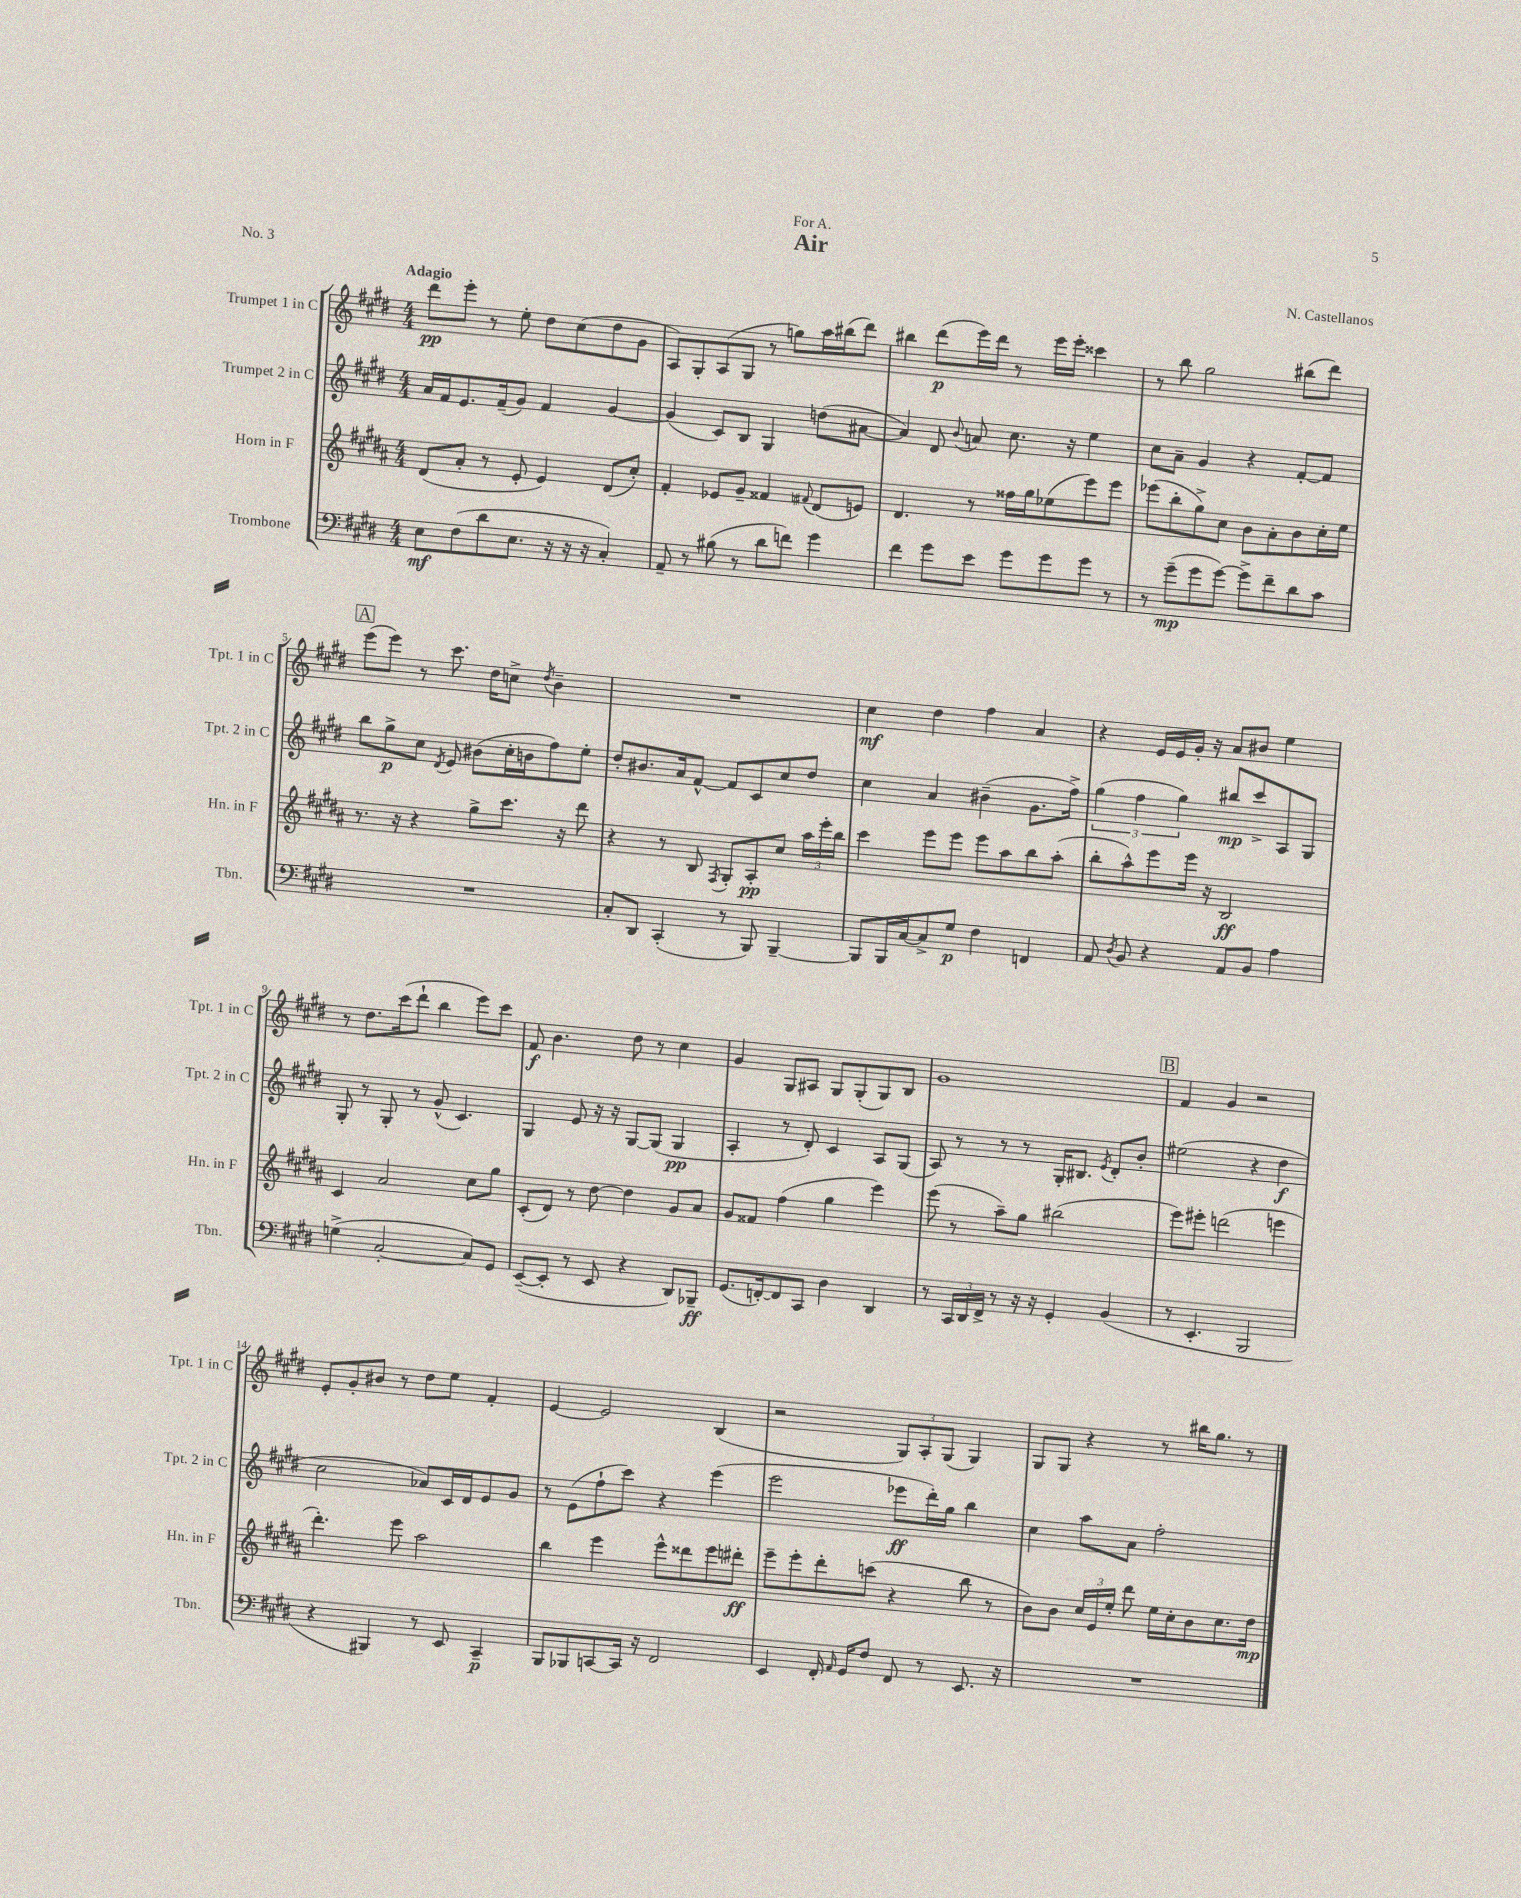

**kern	**kern	**kern	**kern
*staff4	*staff3	*staff2	*staff1
*clefF4	*clefG2	*clefG2	*clefG2
*k[f#c#g#d#]	*k[f#c#g#d#a#]	*k[f#c#g#d#]	*k[f#c#g#d#]
*M4/4	*M4/4	*M4/4	*M4/4
8E\L	(8d#/L	16a/LL	8ddd#\L
.	.	16f#/J	.
(8F#\	8a#'/J	8.e/	8eee'\J
8d#\	8r	.	8r
.	.	(16f#~/k	.
8.E\J	8e'/	8g#/J)	8ee'\
.	4e/)	4f#/	8dd#\L
16r	.	.	.
16r	.	.	(8cc#\
16r	.	.	.
4C#'/)	(8d#/L	[4g#/	8dd#\
.	8cc#'/J)	.	8g#\J
=	=	=	=
8AA~/	4f#'/	(4g#/]	8A/L)
8r	.	.	8G#'/
(8B#\	8e-/L	8c#/L)	(8A/
8r	8g#~/J	8B/J	8G#/J
8d#\L	4f##/	4G#/	8r
8f\J)	.	.	8gg\L)
.	8qqf#/	.	.
4g#\	(8d#/L	(8dd\L	16aa\L
.	.	.	(16bb#\J
.	8e/J)	[8a#\J	8ddd#\J)
=	=	=	=
4f#\	4.d#/	4a#/])	4bb#\
8g#\L	.	8d#/	(8ddd#\L
.	.	8qqb/	.
8e\J	8r	8a/	16eee\L)
.	.	.	16ddd#\JJ
8g#\L	16ff##\LL	8.cc#\	8r
.	16gg#\J	.	.
8g#\	(8ee-\	.	16eee\LL
.	.	16r	16eee'\JJ
8g#\J	8eee\)	4ee\	4ccc##\
8r	8eee\J	.	.
=	=	=	=
8r	(8eee-\L	8cc#\L	8r
(8g#~\L	8bb'\	8a~\J	8bb\
8g#\	8gg#^\)	4g#/	2gg#\
[8g#\J)	8cc#\J	.	.
8g#^\]L	8b\L	4r	.
8f#~\	8a#'\	.	.
8d#\	8b\	[8f#'/L	(8bb#\L
8c#\J	16cc#'\L	8f#/]J	8ddd#\J)
.	16ee\JJ	.	.
=	=	=	=
1r	8.r	8bb\L	(8eee\L
.	.	8gg#^\	8eee\J)
.	16r	.	.
.	4r	8cc#\J	8r
.	.	8qd#/	.
.	.	8e/	8.ccc#\
.	8gg#^\L	(8b#\L	.
.	.	.	16dd#\LK
.	8.ccc#\J	16cc#'\L	8cc^\J
.	.	16b\J	.
.	.	.	8qdd#/
.	.	8ff#\)	4b~\
.	16r	.	.
.	8ddd#\	8ee'\J	.
=	=	=	=
8C#'/L	4r	8dd#'/L	1r
8DD#/J	.	8.b#/	.
(4CC#'/	8r	.	.
.	.	16a/k	.
.	8B/	[8f#^^/J	.
.	8qF#/	.	.
8r	8G#'/L	8f#/]L	.
8BBB/)	8A#'/	8c#/	.
[4BBB~/	8cc#/J	8cc#/	.
.	24aa#\LL	8dd#/J	.
.	24eee'\	.	.
.	24bb\JJ	.	.
=	=	=	=
8BBB/]L	4ccc#\	4cc#\	4cc#\
16BBB/L	.	.	.
[16C#/J	.	.	.
8C#^/]	8eee\L	4a/	4dd#\
8G#/J	8eee\J	.	.
4F#\	8eee\L	(4b#~\	4ff#\
.	8aa#\	.	.
4FF/	8bb\	8.g#\L	4a/
.	(8aa#'\J	.	.
.	.	16ff#^\Jk)	.
=	=	=	=
8AA/	8bb'\L	(6gg#\	4r
8qD#/	.	.	.
8BB/	8aa#^^\)	.	.
.	.	6ff#\	.
4r	8eee\	.	16e/LL
.	.	.	16e/
.	.	6gg#\)	.
.	16eee\Jk	.	16g#'/JJ
.	16r	.	16r
8AA/L	2B/	8bb#/L	8a/L
8BB/J	.	8ccc#^/	8b#/J
4A\	.	8A/	4ee\
.	.	8G#/J	.
=	=	=	=
(4G^\	4c#/	8G#'/	8r
.	.	8r	8.dd#\L
[2C#'/	2a#/	8G#'/	.
.	.	.	(16ccc#\k
.	.	8r	8ddd#`\J
.	.	(8g#^^/	4bb\
.	.	4.c#/)	.
8C#/]L)	8cc#\L	.	8eee\L)
8GG#/J	8gg#\J	.	8ccc#\J
=	=	=	=
([8EE~/L	(8c#'/L	4G#/	8f#/
8EE'/]J	8d#/J)	.	4.b\
8r	8r	8e/	.
8EE/	[8dd#\	16r	.
.	.	16r	.
4r	4dd#\]	[8G#/L	8dd#\
.	.	(8G#/]J	8r
8DD#/L)	8g#/L	4G#/	4cc#\
8BBB-~/J	8a#/J	.	.
=	=	=	=
(8.GG#/L	8g#/L	4A'/	4g#/
.	8f##/J	.	.
[16FF'/k)	.	.	.
8FF/]	(4ff#\	8r	8G#/L
8CC#/J	.	8d#'/)	8A#/J
4D#\	4gg#\	4c#/	8G#/L
.	.	.	(8G#'/
4DD#/	4eee\)	8A/L	8G#/)
.	.	(8G#/J	8B/J
=	=	=	=
8r	(8eee\	8A/)	1g#
24CC#/LL	8r	8r	.
24DD#/	.	.	.
24FF#^/JJ	.	.	.
8r	8aa#~\L)	8r	.
16r	8gg#\J	8r	.
16r	.	.	.
4GG#'/	(2bb#\	16G#'/LK	.
.	.	8.B#/J	.
.	.	8qe/	.
(4BB/	.	8d#'/L	.
.	.	8b'/J	.
=	=	=	=
8r	8eee\L)	(2ee#\	4f#/
4.EE'/	8eee#'\J	.	.
.	(2ddd\	.	4g#/
2BBB/	.	4r	2r
.	4eee\	4dd#\	.
=	=	=	=
4r	4.ddd#'\)	2cc#\	8e'/L
.	.	.	8g#'/
4BBB#/)	.	.	8b#/J
.	8eee\	.	8r
8r	2aa#\	8a-/L)	8dd#\L
8EE/	.	16c#/L	8ee\J
.	.	16d#/J	.
4CC#~/	.	8e/	4f#'/
.	.	8g#/J	.
=	=	=	=
8BBB/L	4bb\	8r	[4e/
8BBB-/	.	(8e\L	.
[8CC/	4eee\	8ff#`\	2e/]
16CC/]Jk	.	8ccc#\J)	.
16r	.	.	.
2FF#/	8eee^^\L	4r	.
.	8ddd##\	.	.
.	8eee\	(4eee\	(4B/
.	8ddd#'\J	.	.
=	=	=	=
4EE/	8eee~\L	2eee\	2r
.	8eee'\	.	.
16FF#'/	8ddd#'\	.	.
16qqAA/	.	.	.
16GG#/LK	.	.	.
8F#/J	(8ccc\J	.	.
8FF#/	4r	8eee-\L	12G#/L)
.	.	.	12A'/
8r	.	16ddd#'\L)	.
.	.	.	(12G#/J
.	.	16gg#\JJ	.
8.EE/	8bb\	4bb\	4G#/)
.	8r	.	.
16r	.	.	.
=	=	=	=
1r	8b\L)	4cc#\	8G#/L
.	8b\J	.	8G#/J
.	24cc#/LL	8aa\L	4r
.	24e/	.	.
.	24ee'/JJ	.	.
.	8ddd#\	8a\J	.
.	16ee\LL	2ff#'\	8r
.	16cc#'\J	.	.
.	8b\	.	16bb#\LK
.	.	.	8.gg#\J
.	8.cc#\	.	.
.	.	.	8r
.	16dd#\Jk	.	.
==	==	==	==
*-	*-	*-	*-
